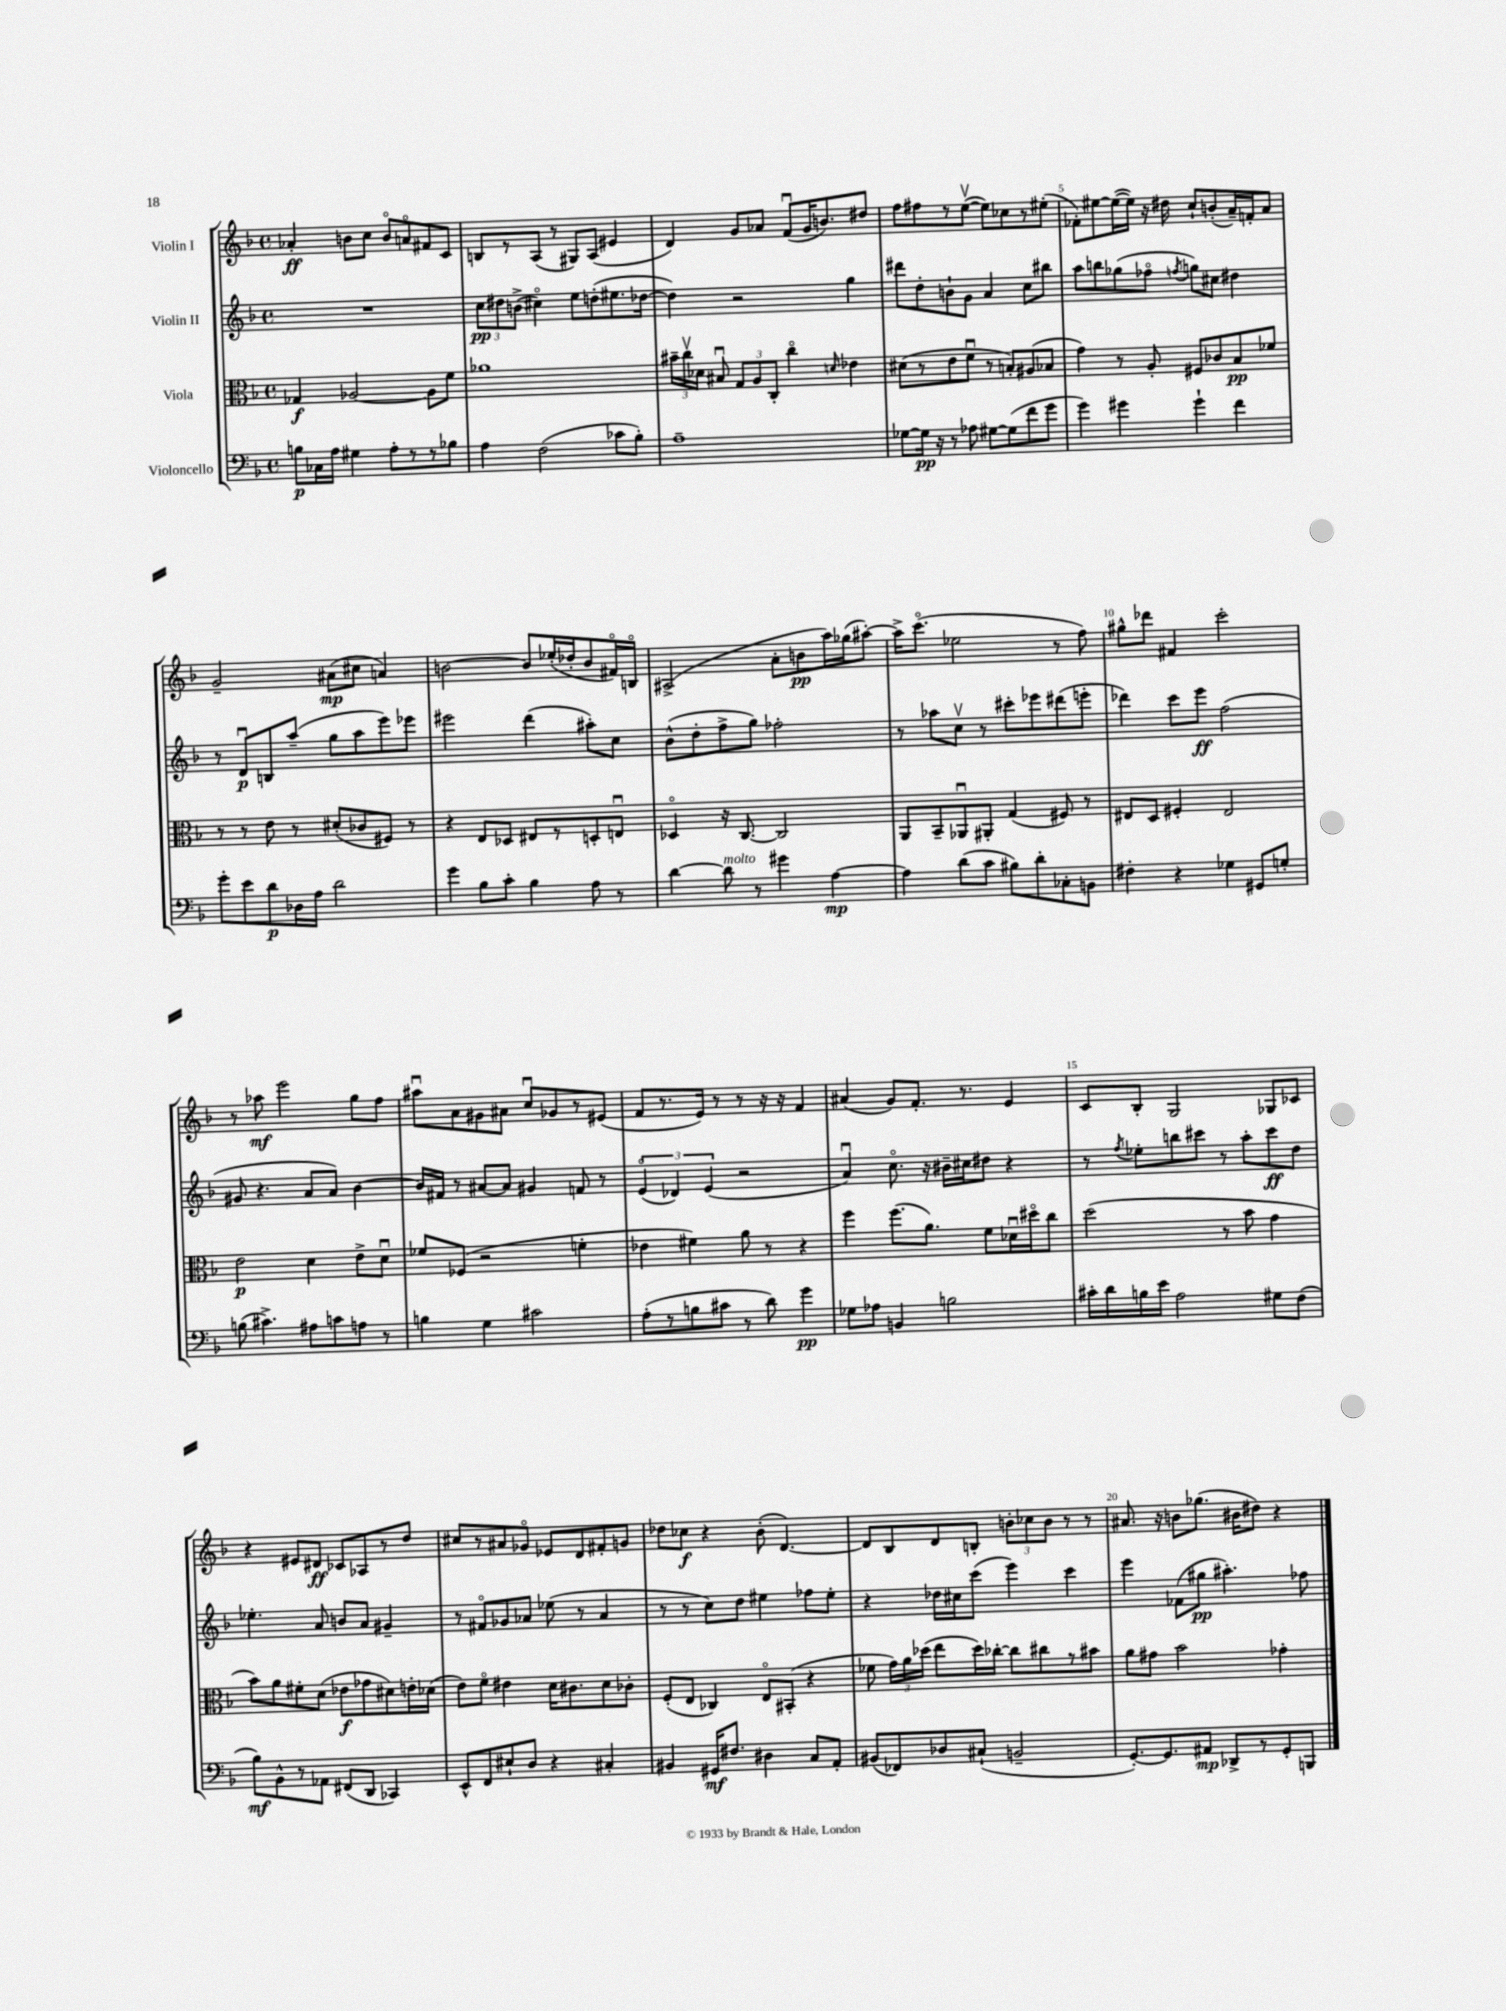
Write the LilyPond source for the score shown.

<<
\new StaffGroup <<
\new Staff = "s0" \with { instrumentName = "Violin I" } {
    \clef treble \key f \major \defaultTimeSignature \time 4/4
    \autoBeamOff aes'4-.\ff b'8[ c''8] b'8[\flageolet a'8\flageolet fis'8 c'8] |
    b8[ r8 a8]( r8 gis8[) a8]( eis'4 |
    d'4) g'8[ aes'8] f'8[\downbow( g'16 b'8.) dis''8] |
    f''8[ fis''8 r8 e''8]~\upbow( e''8[) ces''8 r8 eis''8]-.( |
    fes'8[-.) eis''8~ eis''16~( eis''16]) r16 dis''16 c''8[-! b'8-.( a'16--) f'16-. a'8] |
    g'2-- ais'8[\mp( cis''8] a'4) |
    b'2~ b'8[ ees''16-.( des''16-. b'8 fis'16\flageolet) b16]\flageolet |
    ais2->( a'8[-. b'8\pp a''16) ges''16( ais''8]~-.) |
    ais''16[-> c'''8.]\flageolet( ees''2 r8 f''8) |
    gis''8[-^ des'''8] fis'4 c'''2-. |
    r8 aes''8\mf e'''2 g''8[ f''8] |
    ais''8[\downbow a'8 gis'8 ais'8] c''8[\downbow ges'8 r8 eis'8]( |
    f'8[ r8. e'16]) r8 r8 r16 r16 f'4 |
    ais'4( g'8[) f'8.]-. r8. e'4 |
    c'8[ bes8]-. g2 ges8[ ces'8] |
    r4 eis'8[ dis'8]\ff ces'8[ aes8 r8 d''8] |
    cis''8[ r8 ais'8 ges'8]\flageolet ees'8[ d'8 fis'8-. g'8] |
    des''8[ ces''8]\f r4 bes'8-.( d'4.~) |
    d'8[ bes8 d'8 b8]-. \tuplet 3/2 { b'8[-. ces''8 b'8] } r8 r8 |
    ais'8. r16 b'8[ ges''8.]( bis'16[ dis''8]) r4 \bar "|." |
}
\new Staff = "s1" \with { instrumentName = "Violin II" } {
    \clef treble \key f \major \defaultTimeSignature \time 4/4
    \autoBeamOff R1 |
    \tuplet 3/2 { c''8[\pp dis''8 b'8]->( } cis''4\flageolet) e''8[ d''8-.( eis''8. des''16]~ |
    des''4) r2 g''4 |
    dis'''8[ d''8-. b'8-! g'8] a'4 c''8[ bis''8] |
    a''8[ b''8 ges''8( fes''8]\flageolet \acciaccatura { f''8 } g''8[) cis''8] dis''4 |
    r8 d'8[\downbow\p b8 a''8]--( g''8[ a''8 e'''8) ees'''8] |
    eis'''2 d'''4( ais''8[-.) c''8] |
    bes'8[-^( d''8-. f''8-> g''8]) fes''2-. |
    r8 aes''8[ c''8]\upbow r8 cis'''8[-. ees'''8 dis'''8( e'''8]-. |
    des'''4) c'''8[ e'''8]\ff f''2( |
    gis'8 r4. a'8[ a'8]) bes'4~ |
    bes'16[ fis'16] r8 ais'8[~ ais'8] gis'4 f'8 r8 |
    \tuplet 3/2 { e'4\flageolet( des'4) e'4( } r2 |
    a'4\downbow) c''8.\flageolet r16 bis'16[-- cis''16 dis''8] r4 |
    r8 \acciaccatura { f''8 } ees''8[-. b''8 cis'''8] r8 a''8[-. cis'''8\ff d''8] |
    ees''4.-. a'8 b'8[ a'8] gis'4-- |
    r8 fis'8[\flageolet ges'8 aes'8] ees''8( r8 aes'4 |
    r8 r8 c''8[) d''8] eis''4 fes''8[ eis''8]-. |
    r4 des''16[ cis''16 c'''8]( e'''4) c'''4 |
    e'''4 fes'8[( gis''8]\pp ais''4.-.) fes''8 \bar "|." |
}
\new Staff = "s2" \with { instrumentName = "Viola" } {
    \clef alto \key f \major \defaultTimeSignature \time 4/4
    \autoBeamOff ges4\f aes2~ aes8[ f'8] |
    aes'1 |
    \tuplet 3/2 { bis'16[-- c''16\upbow des'16] } bis8\downbow \tuplet 3/2 { g8[ a8 c8]-. } c''4\flageolet \grace { d'16 } ees'4 |
    dis'8[( r8 e'8 f'8]\downbow r8 b8[-.) ais8( bes8] |
    g'4) r8 a8-. fis8[ ces'8 bes8\pp fes'8] |
    r8 r8 e'8 r8 dis'8[-.( ces'8 fis8]) r8 |
    r4 e8[ des8] eis8[ r8 d8-. e8]\downbow |
    des4\flageolet r16 c8.~ c2 |
    a,8[ bes,8-- aes,8\downbow ais,8]-. g4( fis8) r8 |
    eis8[ d8] fis4-. eis2 |
    e'2\p d'4 e'8[-> d'8]\downbow |
    fes'8[ fes8]( r2 f'4-. |
    ees'4 fis'4) a'8 r8 r4 |
    f''4 f''8.[( a'8.]) f'8[ des'16\downbow dis''16\flageolet c''8] |
    d''2( r8 bes'8 g'4 |
    bes'8[) a'8 fis'8-. d'8]( ees'8[\f ges'8 dis'8) e'16-. des'16]( |
    e'8[) f'8]\flageolet eis'4 d'16[ cis'8. d'8 ces'8]-. |
    f8[-.( e8] ces4) e8[\flageolet bis,8]-.( r4 |
    fes'8 \tuplet 3/2 { g'16[) a'16 des''16]( } e''8[ des''16) ces''16]~-. ces''8[ cis''8 r8 bis'8] |
    a'8[ gis'8] bes'2 ges'4-. \bar "|." |
}
\new Staff = "s3" \with { instrumentName = "Violoncello" } {
    \clef bass \key f \major \defaultTimeSignature \time 4/4
    \autoBeamOff b8[\p ces16 a16] gis4 a8[-. r8 r8 bes8] |
    a4 f2( ces'8[ bes8]-.) |
    a1-- |
    ges8[~ ges16]\pp r16 r8 aes8 gis8[~ gis8( f'8 g'8] |
    g'4) gis'4 gis'4-! f'4 |
    g'8[-. e'8 d'8\p des16 a16] d'2 |
    g'4 bes8[ c'8]-. bes4 a8 r8 |
    d'4~ d'8^\markup { \italic "molto" } r8 gis'4 a4~\mp |
    a4 d'8[( c'8] bis8[) d'8-. ces8-. b,8] |
    fis4-. r4 ges4 gis,8[ g8]-. |
    b8( cis'4.->) ais8[ c'8 a8] r8 |
    b4 g4 cis'2 |
    a8[-.( r8 b8 cis'8] r8 d'8) g'4\pp |
    ges8[ aes8] b,4 b2 |
    cis'16[-. d'16 b16 e'16] a2 gis8[ f8]( |
    bes8[\mf) bes,8-^ r8 aes,8] fis,8[( d,8] ces,4) |
    e,8[-^ f,8 eis8-! d8] r4 cis4-. |
    bis,4 gis,16[\mf fis8.] dis4 c8[ a,8]-. |
    bis,8[( fes,8) des8 cis8]-!( b,2-- |
    g,8.[~-.) g,8. ais,8]\mp des,8[-> r8 g,8-. b,,8] \bar "|." |
}
>>
>>
\layout { \context { \Score \override BarNumber.break-visibility = ##(#f #t #t) barNumberVisibility = #(every-nth-bar-number-visible 5) } }
